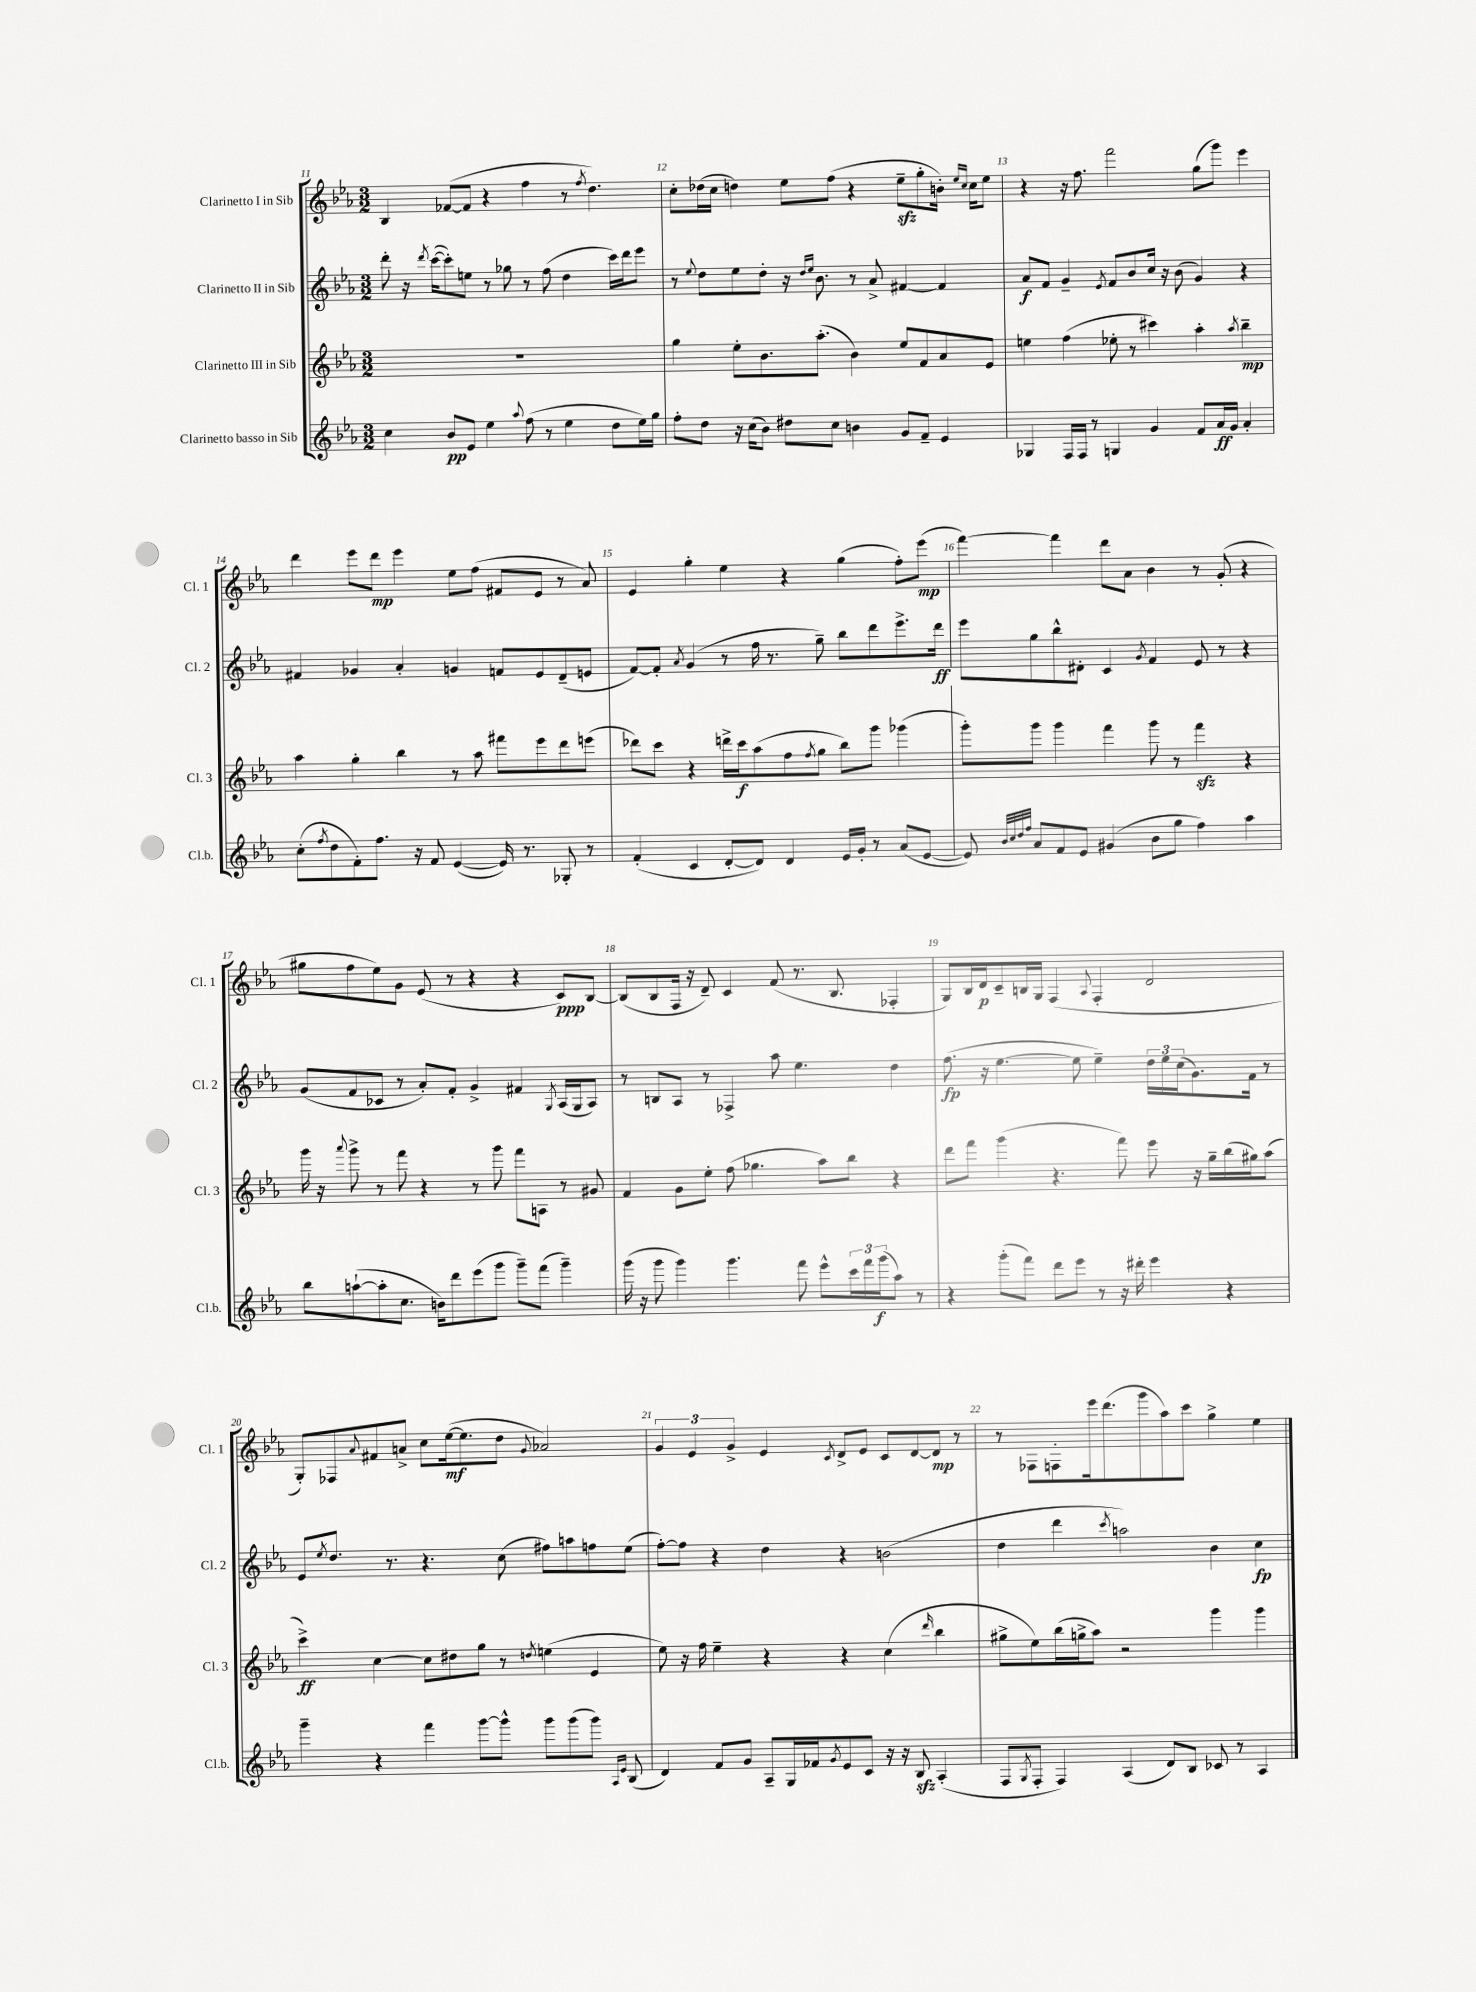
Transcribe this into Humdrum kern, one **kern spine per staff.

**kern	**kern	**kern	**kern
*staff4	*staff3	*staff2	*staff1
*clefG2	*clefG2	*clefG2	*clefG2
*k[b-e-a-]	*k[b-e-a-]	*k[b-e-a-]	*k[b-e-a-]
*M3/2	*M3/2	*M3/2	*M3/2
4cc	1.r	8ddd'	4B-
.	.	16r	.
.	.	8qddd	.
.	.	([16ccc	.
8b-	.	8ccc'])	([8f-
8e-	.	8ee	8f-]
4ee-	.	8r	4r
.	.	8gg-	.
8qqaa-	.	.	.
(8ff	.	8r	4ff
8r	.	(8ff	.
4ee-	.	4dd	8r
.	.	.	8qff
.	.	.	4.dd)
8dd	.	16ccc)	.
.	.	16ddd	.
16ee-)	.	8eee-	.
16gg	.	.	.
=	=	=	=
8ff'	4gg	8r	8cc'
.	.	8qqee-	.
8dd	.	8dd	(16dd-
.	.	.	16cc
16r	8ee-'	8ee-	4dd)
(16cc	.	.	.
8b-)	8.b-	8dd'	.
8dd#	.	16r	8ee-
.	.	16qqdd	.
.	.	16qqee-	.
.	(8.aa-'	8.b-	.
8cc	.	.	(8ff
4b	4b-)	8r	4r
.	.	8a-^	.
8g	8ee-	[4f#	8ee-~
8f~	8f	.	8gg'
4e-	8a-	4f#]	16b')
.	.	.	16qqee-
.	.	.	16qqcc
.	.	.	16cc
.	8e-	.	8ee-
=	=	=	=
4G-	4ee	8a-	4r
.	.	8f	.
16F	(4ff	4g~	16r
16F	.	.	8.ff
8r	.	.	.
.	.	8qe-	.
4G	8ee-'	8f	2fff
.	8r	8b-	.
4g	4ccc#)	16cc	.
.	.	16r	.
.	.	(8b-	.
8f	4aa-'	4g)	(8gg
16a-	.	.	8ggg)
16g	.	.	.
.	8qaa-	.	.
4a-'	4bb-~	4r	4eee-
=	=	=	=
(8cc'	4aa-	4f#	4ddd
8qff	.	.	.
8dd	.	.	.
8f')	4gg'	4g-	8eee-
8.ff	.	.	8ddd
.	4bb-	4a-'	4eee-
16r	.	.	.
8f	.	.	.
([4e-	8r	4g	8ee-
.	8aa-	.	(8ff
16e-])	8fff#	8f	8f#
8.r	.	.	.
.	8eee-	8e-	8e-
8G-'	8ddd	(8d~	8r
8r	(8eee	8e	8a-)
=	=	=	=
(4f'	8ddd-)	[8f)	4e-
.	8ccc	8f']	.
.	.	8qa-	.
4c	4r	(4g	4gg'
[8d'	16ddd^	8r	4ee-
.	16ccc	.	.
8d])	(8aa-	16ff	.
.	.	8.r	.
4d	8ff	.	4r
.	8qff	.	.
.	8gg	8gg~)	.
16e-	8bb-)	8bb-	(4gg
16g'	.	.	.
8r	8ggg	8ddd	.
(8a-	(4ggg-	8.eee-^	8ff')
[8e-	.	.	(8eee-
.	.	16ddd	.
=	=	=	=
8e-])	8ggg')	8eee-	[4fff)
32qqb-	.	.	.
32qqcc	.	.	.
32qqdd	.	.	.
32qqff	.	.	.
8a-	8ggg	8gg	.
8f	4ggg	8bb-^^	4fff]
8e-	.	8d#'	.
(4g#	4fff	4c	8ddd
.	.	.	8a-
.	.	8qg	.
8b-	8ggg	4f	4b-
8gg	8r	.	.
4ff)	4fff	8e-	8r
.	.	8r	(8g'
4aa-	4r	4r	4r
=	=	=	=
8bb-	16ggg	(8g	8gg#
.	16r	.	.
.	8qqaaa-	.	.
([8aa`	8ggg^	8f	8ff
8aa']	8r	8c-	8ee-)
8.cc	8fff	8r	8g
.	4r	8a-')	(8e-
16b)	.	.	.
8ddd	.	8f'	8r
(8eee-	8r	4g^	4r
8ggg	8ggg	.	.
8ggg~)	8fff	4f#	4r
(8fff	8A	.	.
.	.	8qG	.
4ggg~)	8r	(16A-	8c)
.	.	16G	.
.	8g#	8A-)	[8B-
=	=	=	=
(16ggg	4f	8r	(8B-]
16r	.	.	.
8ggg	.	8B	8B-
4ggg)	8g	8A-	16F
.	.	.	16r
.	8ee-'	8r	8d~)
4.ggg	(8ff	4F-^	4c
.	4.gg-	.	.
.	.	8aa-	(8f
8fff	.	4.ee-	8.r
8eee-^^	8aa-)	.	.
.	.	.	8.B-
24ccc	8bb-	.	.
24fff	.	.	.
(24ggg	.	.	.
8aa-)	4r	4dd	4F-'
8r	.	.	.
=	=	=	=
4r	8ddd	(8.ff	8G)
.	8fff	.	16B-
.	.	16r	16d
(8ggg'	(4ggg	[4.ee-	8c~
8fff)	.	.	16B
.	.	.	16G
8ddd	4.r	.	(4F
8eee-	.	8ee-]	.
.	.	.	8qqA-
8r	.	4ee-~)	4F'
16r	8fff)	.	.
16ddd#'	.	.	.
4eee-	8eee-	24dd	2d
.	.	24ee-	.
.	.	(24cc	.
.	16r	8.g)	.
.	16gg~	.	.
4r	(16bb-	.	.
.	16gg#)	16f	.
.	(8aa-	8r	.
=	=	=	=
4ggg~	4ccc^)	8e-	8G')
.	.	8qee-	.
.	.	8.dd	8F-
.	.	.	8qqa-
4r	[4cc	.	8f#
.	.	8.r	.
.	.	.	8a^
4fff	8cc]	4.r	8cc
.	8dd#	.	([16ee-
.	.	.	8.ee-]
[8ggg	8gg	.	.
8ggg^^]	8r	(8cc	8dd
.	8qdd	.	8qqg
8ggg	(4ee	8ff#)	2a-)
(8ggg	.	8aa	.
8ggg)	4e-	8ff	.
16qqA-	.	.	.
16qqe-	.	.	.
(8B-	.	(8ee-	.
=	=	=	=
4d)	8ee-)	[8ff')	6g
.	16r	8ff]	.
.	.	.	6e-
.	16ff	.	.
8f	4ee-~	4r	.
.	.	.	6g^
8g	.	.	.
8A-~	4r	4dd	4e-
16G	.	.	.
16f-	.	.	.
8qg	.	.	8qc
8e-	4r	4r	8d^
8c	.	.	8e-
16r	(4cc	(2b	8c
16r	.	.	.
8B-	.	.	[8d
.	16qqddd	.	.
(4A-'	4bb-	.	8d]
.	.	.	8r
=	=	=	=
8F	8gg#^	4dd	8r
8qG	.	.	.
8F'	8ee-)	.	8F-
4F)	(16bb-	4ddd	8F'
.	16gg^	.	.
.	8aa-)	.	16eee-
.	.	.	(8.ddd
.	.	8qccc	.
(4A-	2r	2aa)	.
.	.	.	8ggg
8d)	.	.	8aa-)
8B-	.	.	8ccc
8c-	4ggg	4b-	4gg^
8r	.	.	.
4A-	4ggg	4cc	4ee-
==	==	==	==
*-	*-	*-	*-
